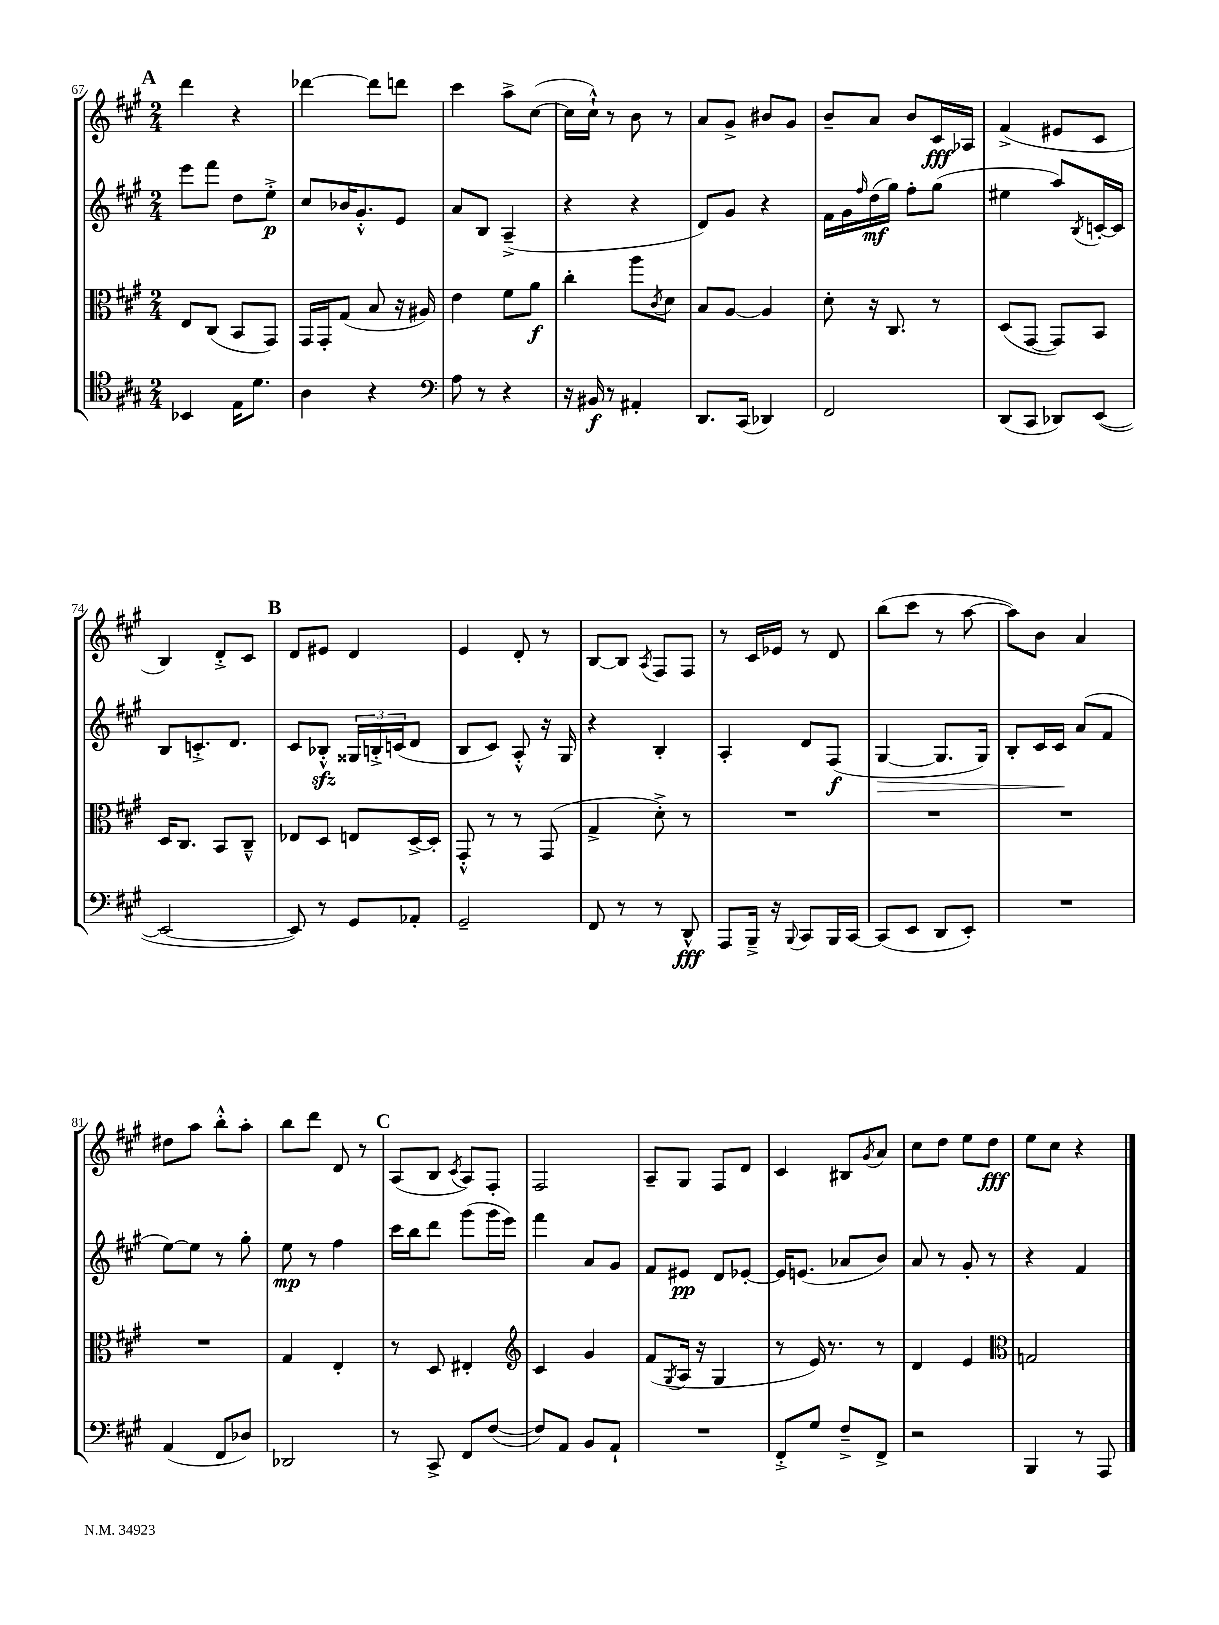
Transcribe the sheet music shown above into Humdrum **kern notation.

**kern	**kern	**kern	**kern
*staff4	*staff3	*staff2	*staff1
*clefC4	*clefC3	*clefG2	*clefG2
*k[f#c#g#]	*k[f#c#g#]	*k[f#c#g#]	*k[f#c#g#]
*M2/4	*M2/4	*M2/4	*M2/4
4BB-/	8E/L	8eee\L	4ddd\
.	(8C#/J	8fff#\J	.
16E\LK	8BB/L	8dd\L	4r
8.d\J	.	.	.
.	8GG#/J)	8ee'^\J	.
=	=	=	=
4A\	16GG#/LL	8cc#/L	[4ddd-\
.	16GG#'/J	.	.
.	(8G#/J	16b-/K	.
.	.	8.g#'^^/	.
4r	8B/	.	8ddd-\]L
.	16r	8e/J	8ddd\J
.	16A#/)	.	.
=	=	=	=
*clefF4	*	*	*
8A\	4e\	8a/L	4ccc#\
8r	.	8B/J	.
4r	8f#\L	(4A~^/	8aa^\L
.	8a\J	.	([8cc#\J
=	=	=	=
16r	4cc#'\	4r	16cc#\]LL
16BB#/	.	.	16cc#`^^\JJ)
8r	.	.	8r
4AA#'/	8aa\L	4r	8b\
.	8qc#/	.	.
.	8d\J	.	8r
=	=	=	=
8.DD/L	8B/L	8d/L)	8a/L
.	[8A/J	8g#/J	8g#^/J
(16CC#/Jk	.	.	.
4DD-/)	4A/]	4r	8b#/L
.	.	.	8g#/J
=	=	=	=
2FF#/	8d'\	16f#\LL	8b~/L
.	.	16g#\	.
.	.	16qqff#/	.
.	16r	(16dd\	8a/J
.	8.C#/	16gg#\JJ)	.
.	.	8ff#'\L	8b/L
.	8r	(8gg#\J	16c#/L
.	.	.	16A-/JJ
=	=	=	=
(8DD/L	(8D/L	4ee#\	(4f#^/
8CC#/J	[8GG#/J	.	.
8DD-/L)	8GG#/]L)	8aa/L)	8e#/L
.	.	8qB/	.
([8EE/J	8BB/J	[16c'/L	8c#/J
.	.	16c/]JJ	.
=	=	=	=
2EE/_	16D/LK	8B/L	4B/)
.	8.C#/J	.	.
.	.	8.c'^/	.
.	8BB/L	.	8d'^/L
.	.	8.d/J	.
.	8C#~^^/J	.	8c#/J
=	=	=	=
8EE/])	8E-/L	8c#/L	8d/L
8r	8D/J	8B-'^^/J	8e#/J
8GG#/L	8E/L	24G##/LL	4d/
.	.	24B'^/	.
.	.	(24c/J	.
8AA-'/J	[16D^/L	8d/J	.
.	16D'/]JJ	.	.
=	=	=	=
2GG#~/	8GG#'^^/	8B/L	4e/
.	8r	8c#/J)	.
.	8r	8A'^^/	8d'/
.	(8GG#/	16r	8r
.	.	16G#/	.
=	=	=	=
8FF#/	4G#^/	4r	[8B/L
8r	.	.	8B/]J
.	.	.	8qA/
8r	8d'^\)	4B'/	8F#/L
8DD^^/	8r	.	8F#/J
=	=	=	=
8AAA/L	2r	4A'/	8r
16BBB~^/Jk	.	.	16c#/LL
16r	.	.	16e-/JJ
8qqBBB/	.	.	.
8CC#/L	.	8d/L	8r
16BBB/L	.	(8F#/J	8d/
[16CC#/JJ	.	.	.
=	=	=	=
(8CC#/]L	2r	[4G#/	(8bb\L
8EE/J	.	.	8ccc#\J
8DD/L	.	8.G#/]L	8r
8EE'/J)	.	.	[8aa\
.	.	16G#/Jk)	.
=	=	=	=
2r	2r	8B'/L	8aa\]L)
.	.	16c#/L	8b\J
.	.	16c#/JJ	.
.	.	(8a/L	4a/
.	.	8f#/J	.
=	=	=	=
(4AA/	2r	[8ee\L)	8dd#\L
.	.	8ee\]J	8aa\J
8FF#/L	.	8r	8bb'^^\L
8D-/J)	.	8gg#'\	8aa'\J
=	=	=	=
2DD-/	4G#/	8ee\	8bb\L
.	.	8r	8ddd\J
.	4E'/	4ff#\	8d/
.	.	.	8r
=	=	=	=
8r	8r	16ccc#\LL	(8A/L
.	.	16bb\J	.
8CC#^/	8D/	8ddd\J	8B/J
.	.	.	8qc#/
8FF#/L	4E#'/	(8ggg#\L	8A/L)
([8F#/J	.	16ggg#\L	8F#'/J
.	.	16eee\JJ)	.
=	=	=	=
*	*clefG2	*	*
8F#/]L)	4c#/	4fff#\	2F#/
8AA/J	.	.	.
8BB/L	4g#/	8a/L	.
8AA`/J	.	8g#/J	.
=	=	=	=
2r	(8f#/L	8f#/L	8A~/L
.	8qG#/	.	.
.	16A/Jk	8e#/J	8G#/J
.	16r	.	.
.	4G#/	8d/L	8F#/L
.	.	[8e-'/J	8d/J
=	=	=	=
8FF#'^/L	8r	16e-/]LK	4c#/
.	.	(8.e/J	.
8G#/J	16e/)	.	.
.	8.r	.	.
8F#~^/L	.	8a-/L	8B#/L
.	.	.	8qg#/
8FF#^/J	8r	8b/J)	8a/J
=	=	=	=
2r	4d/	8a/	8cc#\L
.	.	8r	8dd\J
.	4e/	8g#'/	8ee\L
.	.	8r	8dd\J
=	=	=	=
*	*clefC3	*	*
4BBB/	2G/	4r	8ee\L
.	.	.	8cc#\J
8r	.	4f#/	4r
8AAA/	.	.	.
==	==	==	==
*-	*-	*-	*-
